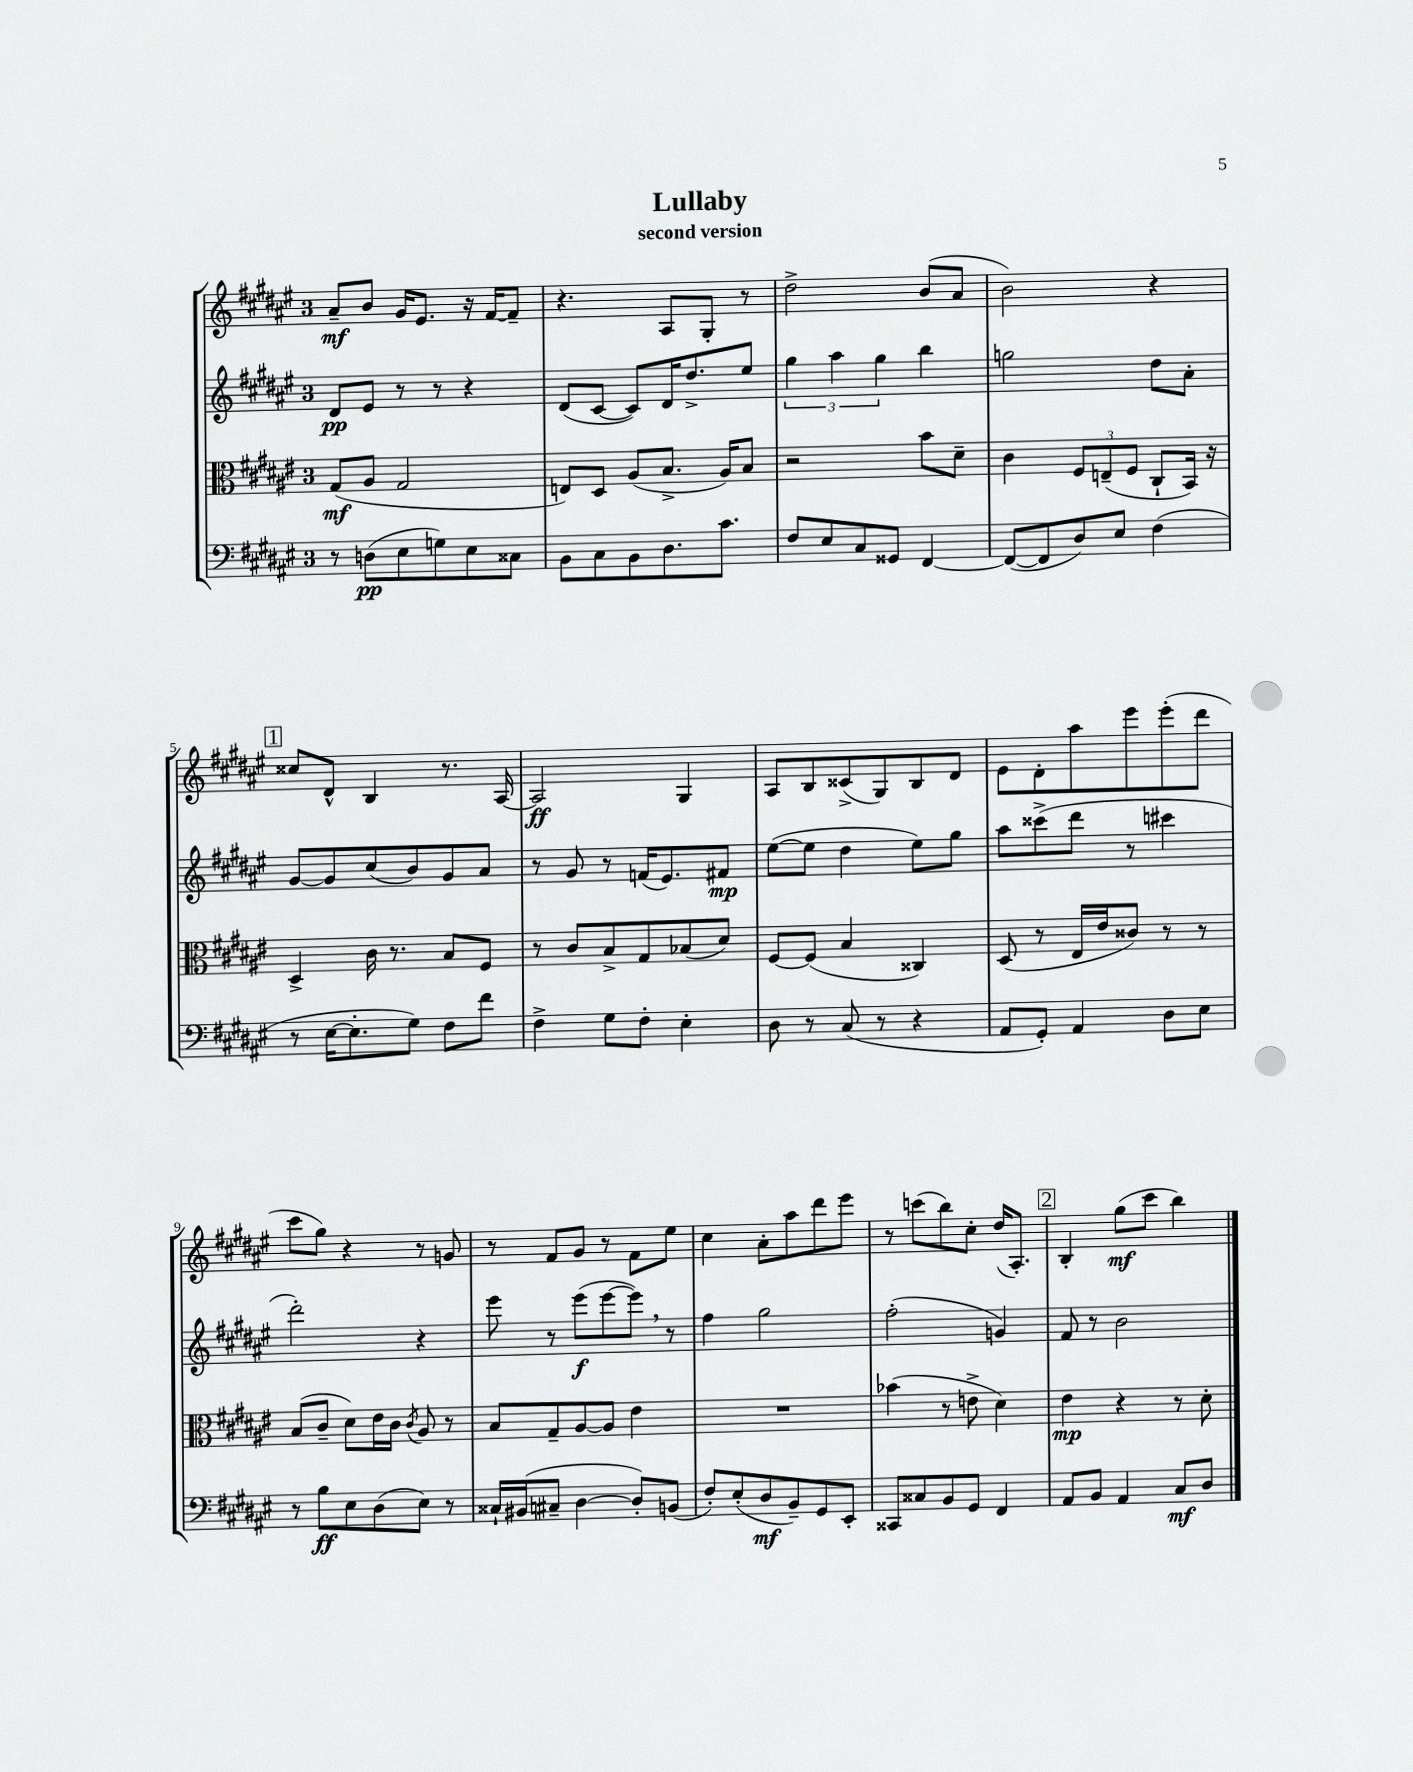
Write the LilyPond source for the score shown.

\header { title = "Lullaby" subtitle = "second version" }
<<
\new StaffGroup <<
\new Staff = "s0" {
    \clef treble \key fis \major \once \override Staff.TimeSignature.style = #'single-digit \time 3/4
    ais'8--\mf b'8 gis'16 eis'8. r16 fis'16~ fis'8-- |
    r4. ais8 gis8-. r8 |
    dis''2-> b'8( ais'8 |
    b'2) r4 |
    \mark \markup { \box "1" } cisis''8 dis'8-^ b4 r8. ais16~ |
    ais2\ff gis4 |
    ais8 b8 cisis'8->( gis8) b8 dis'8 |
    eis'8 dis'8-. ais''8 eis'''8 eis'''8-.( dis'''8 |
    cis'''8 gis''8) r4 r8 g'8 |
    r8 fis'8 gis'8 r8 fis'8 eis''8 |
    cis''4 ais'8-. ais''8 dis'''8 eis'''8 |
    r8 c'''8( b''8) cis''8-. dis''16( ais8.-.) |
    \mark \markup { \box "2" } b4-. gis''8\mf( cis'''8 b''4) \bar "|." |
}
\new Staff = "s1" {
    \clef treble \key fis \major \once \override Staff.TimeSignature.style = #'single-digit \time 3/4
    dis'8\pp eis'8 r8 r8 r4 |
    dis'8( cis'8~ cis'8) dis'16 dis''8.-> eis''8 |
    \tuplet 3/2 { gis''4 ais''4 gis''4 } b''4 |
    g''2 dis''8 ais'8-. |
    \mark \markup { \box "1" } gis'8~ gis'8 cis''8( b'8) gis'8 ais'8 |
    r8 gis'8 r8 f'16( eis'8.) fis'8\mp |
    eis''8~( eis''8 dis''4 eis''8) gis''8 |
    ais''8 cisis'''8->( dis'''8 r8 cis'''4 |
    dis'''2-.) r4 |
    eis'''8 r8 eis'''8\f( eis'''8~ eis'''8) \breathe r8 |
    fis''4 gis''2 |
    fis''2-.( g'4) |
    \mark \markup { \box "2" } fis'8 r8 b'2 \bar "|." |
}
\new Staff = "s2" {
    \clef alto \key fis \major \once \override Staff.TimeSignature.style = #'single-digit \time 3/4
    gis8\mf( ais8 gis2 |
    e8) dis8 ais8( b8.-> ais16) b8 |
    r2 b'8 dis'8-- |
    cis'4 \tuplet 3/2 { fis8 e8--( fis8 } cis8-! b,16) r16 |
    \mark \markup { \box "1" } dis4-> cis'16 r8. b8 fis8 |
    r8 cis'8 b8-> gis8 bes8( dis'8) |
    fis8~ fis8( b4 cisis4) |
    dis8( r8 eis16 eis'16 cisis'8) r8 r8 |
    b8( cis'8-- dis'8) eis'16 cis'16 \acciaccatura { cis'8 } ais8 r8 |
    b8 gis8-- ais8~ ais8 eis'4 |
    R2. |
    bes'4( r8 e'8-> dis'4) |
    \mark \markup { \box "2" } eis'4\mp r4 r8 dis'8-. \bar "|." |
}
\new Staff = "s3" {
    \clef bass \key fis \major \once \override Staff.TimeSignature.style = #'single-digit \time 3/4
    r8 d8\pp( eis8 g8) eis8 cisis8 |
    b,8 cis8 b,8 dis8. cis'8. |
    fis8 eis8 cis8 gisis,8 fis,4~ |
    fis,8~( fis,8 dis8) eis8 fis4( |
    \mark \markup { \box "1" } r8 eis16~ eis8.-. gis8) fis8 fis'8 |
    fis4-> gis8 fis8-. eis4-. |
    dis8 r8 cis8( r8 r4 |
    ais,8 gis,8-.) ais,4 dis8 eis8 |
    r8 b8\ff eis8 dis8( eis8) r8 |
    cisis16-! bis,16( cis8-- dis4~ dis8-.) b,8( |
    fis8-.) eis8-.( dis8\mf b,8--) gis,8 eis,8-. |
    cisis,8 cisis8 b,8 gis,8 fis,4 |
    \mark \markup { \box "2" } ais,8 b,8 ais,4 cis8\mf dis8 \bar "|." |
}
>>
>>
